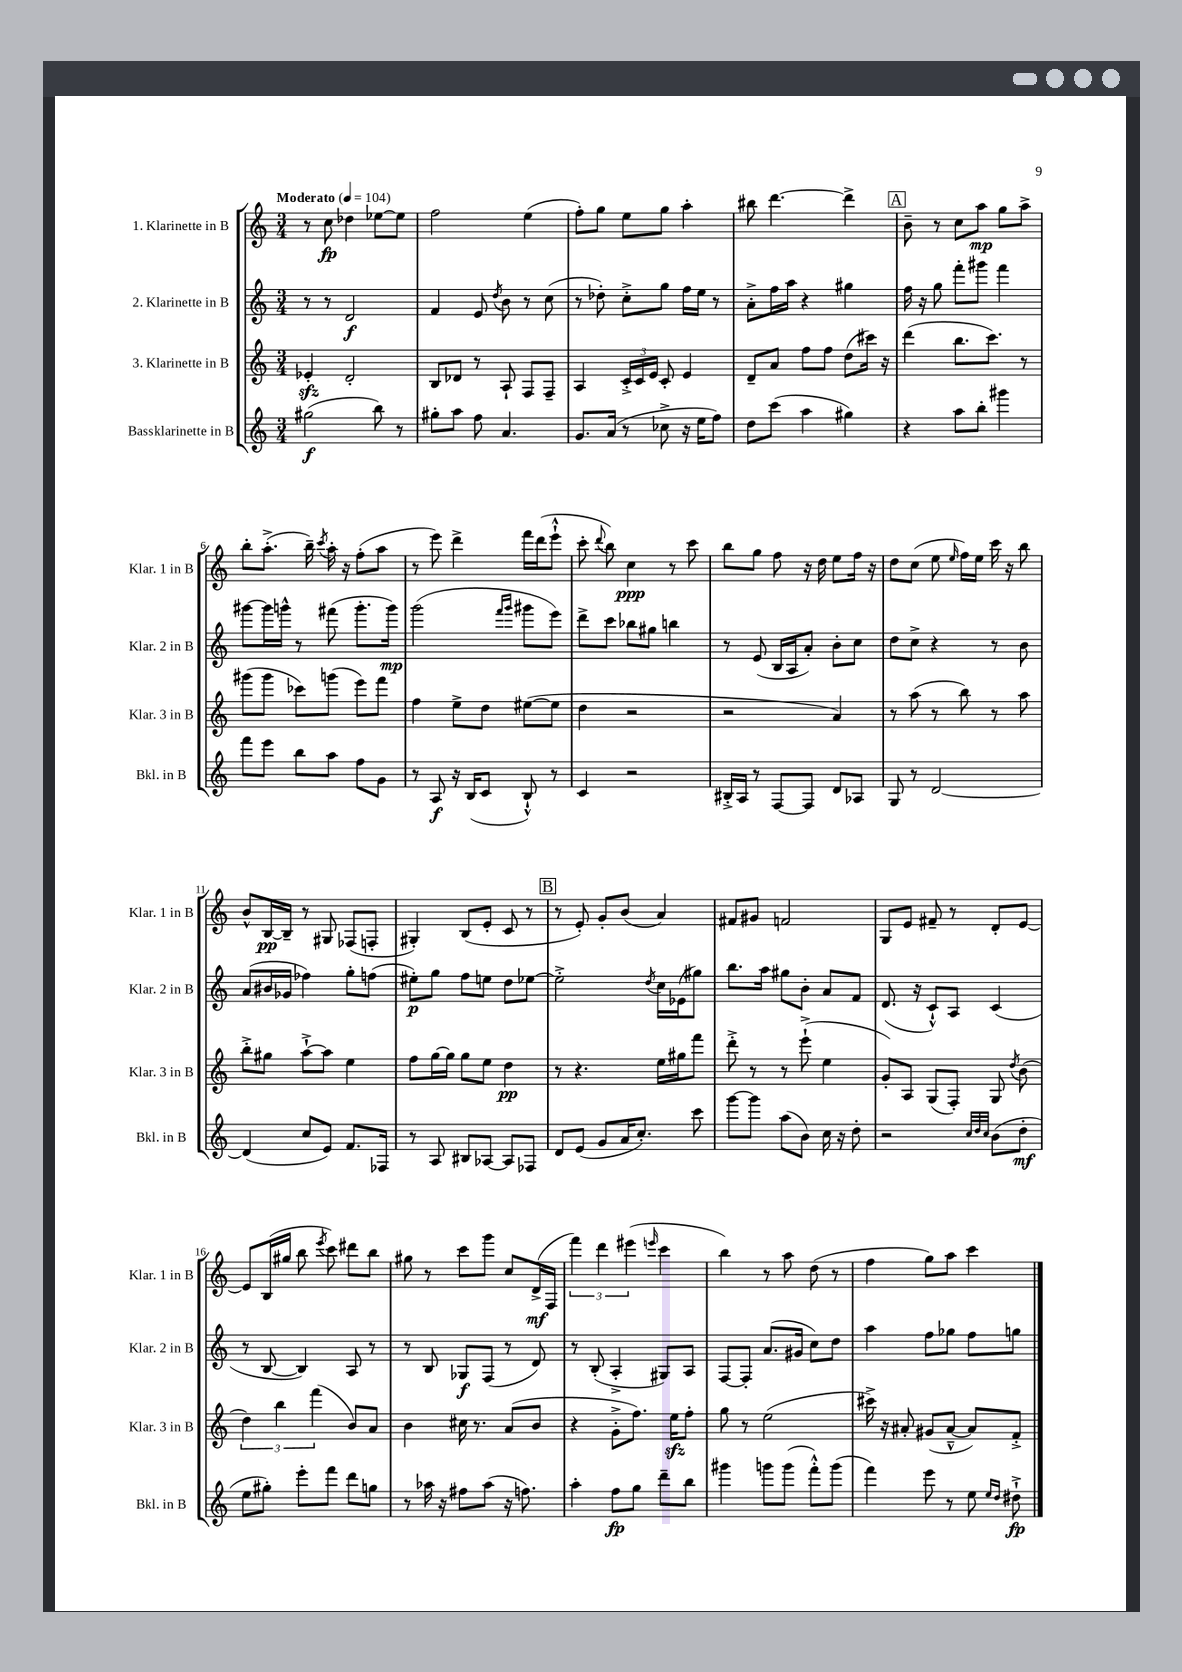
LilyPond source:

<<
\new StaffGroup <<
\new Staff = "s0" \with { instrumentName = "1. Klarinette in B" shortInstrumentName = "Klar. 1 in B" } {
    \clef treble \key c \major \numericTimeSignature \time 3/4 \tempo "Moderato" 4 = 104
    \autoBeamOff r8 c''8\fp des''4 ees''8[~ ees''8] |
    f''2 e''4( |
    f''8[-.) g''8] e''8[ g''8] a''4-. |
    bis''8 d'''4.~ d'''4-> |
    \mark \markup { \box "A" } b'8-- r8 c''8[ a''8]\mp g''8[ a''8]-> |
    b''8[-. a''8.]-.->( b''16--) \acciaccatura { c'''8 } a''16-. r16 f''8[-.( a''8] |
    r8 e'''8) d'''4-> f'''16[ d'''16( e'''8]-!-^ |
    c'''8-. \appoggiatura { d'''8 } b''8) c''4\ppp r8 c'''8 |
    b''8[ g''8] f''8 r16 d''16 e''8[ f''16] r16 |
    d''8[ c''8]( e''8 \grace { e''16 } f''16[) e''16] c'''16 r16 b''8 |
    b'8[-^ b16~\pp b16]-- r8 gis8 fes8[( f8]-. |
    gis4-.) b8[( e'8]-. c'8 r8 |
    \mark \markup { \box "B" } r8 e'8-.) g'8[-. b'8]( a'4) |
    fis'8[ gis'8] f'2 |
    g8[ e'8] fis'8-- r8 d'8[-. e'8]~ |
    e'8[ b16( gis''16] b''8 \acciaccatura { e'''8 } c'''8) dis'''8[ b''8] |
    gis''8 r8 c'''8[ g'''8] c''8[ d'16->\mf( f16] |
    \tuplet 3/2 { f'''4) d'''4 eis'''4( } \grace { e'''16 } c'''4 |
    b''4) r8 a''8 d''8( r8 |
    f''4 g''8[) a''8] c'''4 \bar "|." |
}
\new Staff = "s1" \with { instrumentName = "2. Klarinette in B" shortInstrumentName = "Klar. 2 in B" } {
    \clef treble \key c \major \numericTimeSignature \time 3/4
    \autoBeamOff r8 r8 d'2\f |
    f'4 e'8 \acciaccatura { d''8 } b'8 r8 c''8( |
    r8 des''8-.) c''8[-.-> g''8] f''16[ e''16] r8 |
    a'8[-.-> f''16 a''16] r4 gis''4 |
    \mark \markup { \box "A" } f''16 r16 g''8 f'''8[-. gis'''8] f'''4 |
    gis'''8[~ gis'''16 g'''16]-^ r8 fis'''8( g'''8.[-. g'''16]\mp) |
    g'''2( \grace { f'''16[ g'''16] } gis'''8[ e'''8]) |
    d'''8[-> c'''8] bes''8[ gis''8] b''4 |
    r8 e'8( b16[ a16 a'8]-.) b'8[-. c''8] |
    d''8[ c''8]-> r4 r8 b'8 |
    a'8[( bis'16 ges'16] fes''4) g''8[-. f''8]( |
    eis''8[-.\p) g''8] f''8[ e''8] d''8[ ees''8]~ |
    \mark \markup { \box "B" } ees''2-.-> \acciaccatura { d''8 } c''16[ ees'16( gis''8]) |
    b''8.[ a''16] gis''8[ b'8]-. a'8[ f'8] |
    d'8.( r16 c'8[-!-^) a8] c'4( |
    r8 b8~ b4) a8 r8 |
    r8 b8 ges8[\f f8]( r8 d'8) |
    r8 b8-.( a4-.-> gis8[) a8] |
    f8[~ f8]-. a'8.[( gis'16] c''8[) d''8] |
    a''4 f''8[ ges''8] f''8[ g''8] \bar "|." |
}
\new Staff = "s2" \with { instrumentName = "3. Klarinette in B" shortInstrumentName = "Klar. 3 in B" } {
    \clef treble \key c \major \numericTimeSignature \time 3/4
    \autoBeamOff ees'4-.\sfz d'2-. |
    b8[ des'8] r8 a8-! f8[ f8]-- |
    a4 \tuplet 3/2 { c'16[-.-> c'16 e'16] } c'8-. e'4 |
    d'8[-- a'8] f''8[ f''8] d''8[( cis'''16]) r16 |
    \mark \markup { \box "A" } d'''4( b''8.[ c'''8.]) r8 |
    gis'''8[( gis'''8] ces'''8[) g'''8]( e'''8[) f'''8] |
    f''4 e''8[-> d''8] eis''8[~( eis''8] |
    d''4 r2 |
    r2 a'4) |
    r8 a''8( r8 b''8) r8 a''8 |
    b''8[-.-> gis''8] a''8[~-!-> a''8] e''4 |
    f''8[ g''16~ g''16] g''8[ e''8] d''4\pp |
    \mark \markup { \box "B" } r8 r4. e''16[ gis''16 f'''8] |
    d'''8-.-> r8 r8 e'''8-!->( e''4 |
    g'8[-.) a8] g8[( f8]-.) g8 \acciaccatura { d''8 } b'8( |
    \tuplet 3/2 { d''4) b''4 f'''4( } b'8[) a'8] |
    b'4 cis''16 r8. a'8[( b'8] |
    r4 g'8[-.-> f''8.]) e''16[\sfz f''8]-. |
    g''8 r8 e''2( |
    cis'''16->) r16 ais'8-. gis'8[( ais'8]~---^ ais'8[) f'8]-.-> \bar "|." |
}
\new Staff = "s3" \with { instrumentName = "Bassklarinette in B" shortInstrumentName = "Bkl. in B" } {
    \clef treble \key c \major \numericTimeSignature \time 3/4
    \autoBeamOff gis''2\f( b''8) r8 |
    gis''8[-. a''8] f''8 a'4. |
    g'8.[ a'16]( r8 ces''8-> r16 e''16[ f''8]) |
    d''8[ c'''8]( a''4 gis''4) |
    \mark \markup { \box "A" } r4 a''8[ b''8]-. gis'''4 |
    f'''8[ e'''8] b''8[ a''8] f''8[ g'8] |
    r8 a8\f r16 b16[( c'8] b8-!-^) r8 |
    c'4 r2 |
    bis16[-.-> a16] r8 f8[~ f8] d'8[ aes8] |
    g8 r8 d'2~ |
    d'4( c''8[ e'8]) f'8.[ fes16] |
    r8 a8 bis8[ aes8]~ aes8[ fes8] |
    \mark \markup { \box "B" } d'8[ e'8]( g'8[ a'16 c''8.]-.) c'''8 |
    g'''8[~ g'''8] a''8[( b'8]) c''16 r16 d''8-. |
    r2 \grace { c''32[ d''32 c''32] } b'8[( d''8]-.\mf |
    e''8[ gis''8]-.) e'''8[-. f'''8] d'''8[ g''8] |
    r8 aes''16 r16 fis''8[ aes''8]( r16 f''8.) |
    a''4-. f''8[\fp g''8] d'''8[-- b''8] |
    gis'''4 g'''8[ g'''8]( f'''8[-.-^) g'''8]( |
    f'''4) e'''8 r8 e''8 \grace { e''16[ d''16] } dis''8-!->\fp \bar "|." |
}
>>
>>
